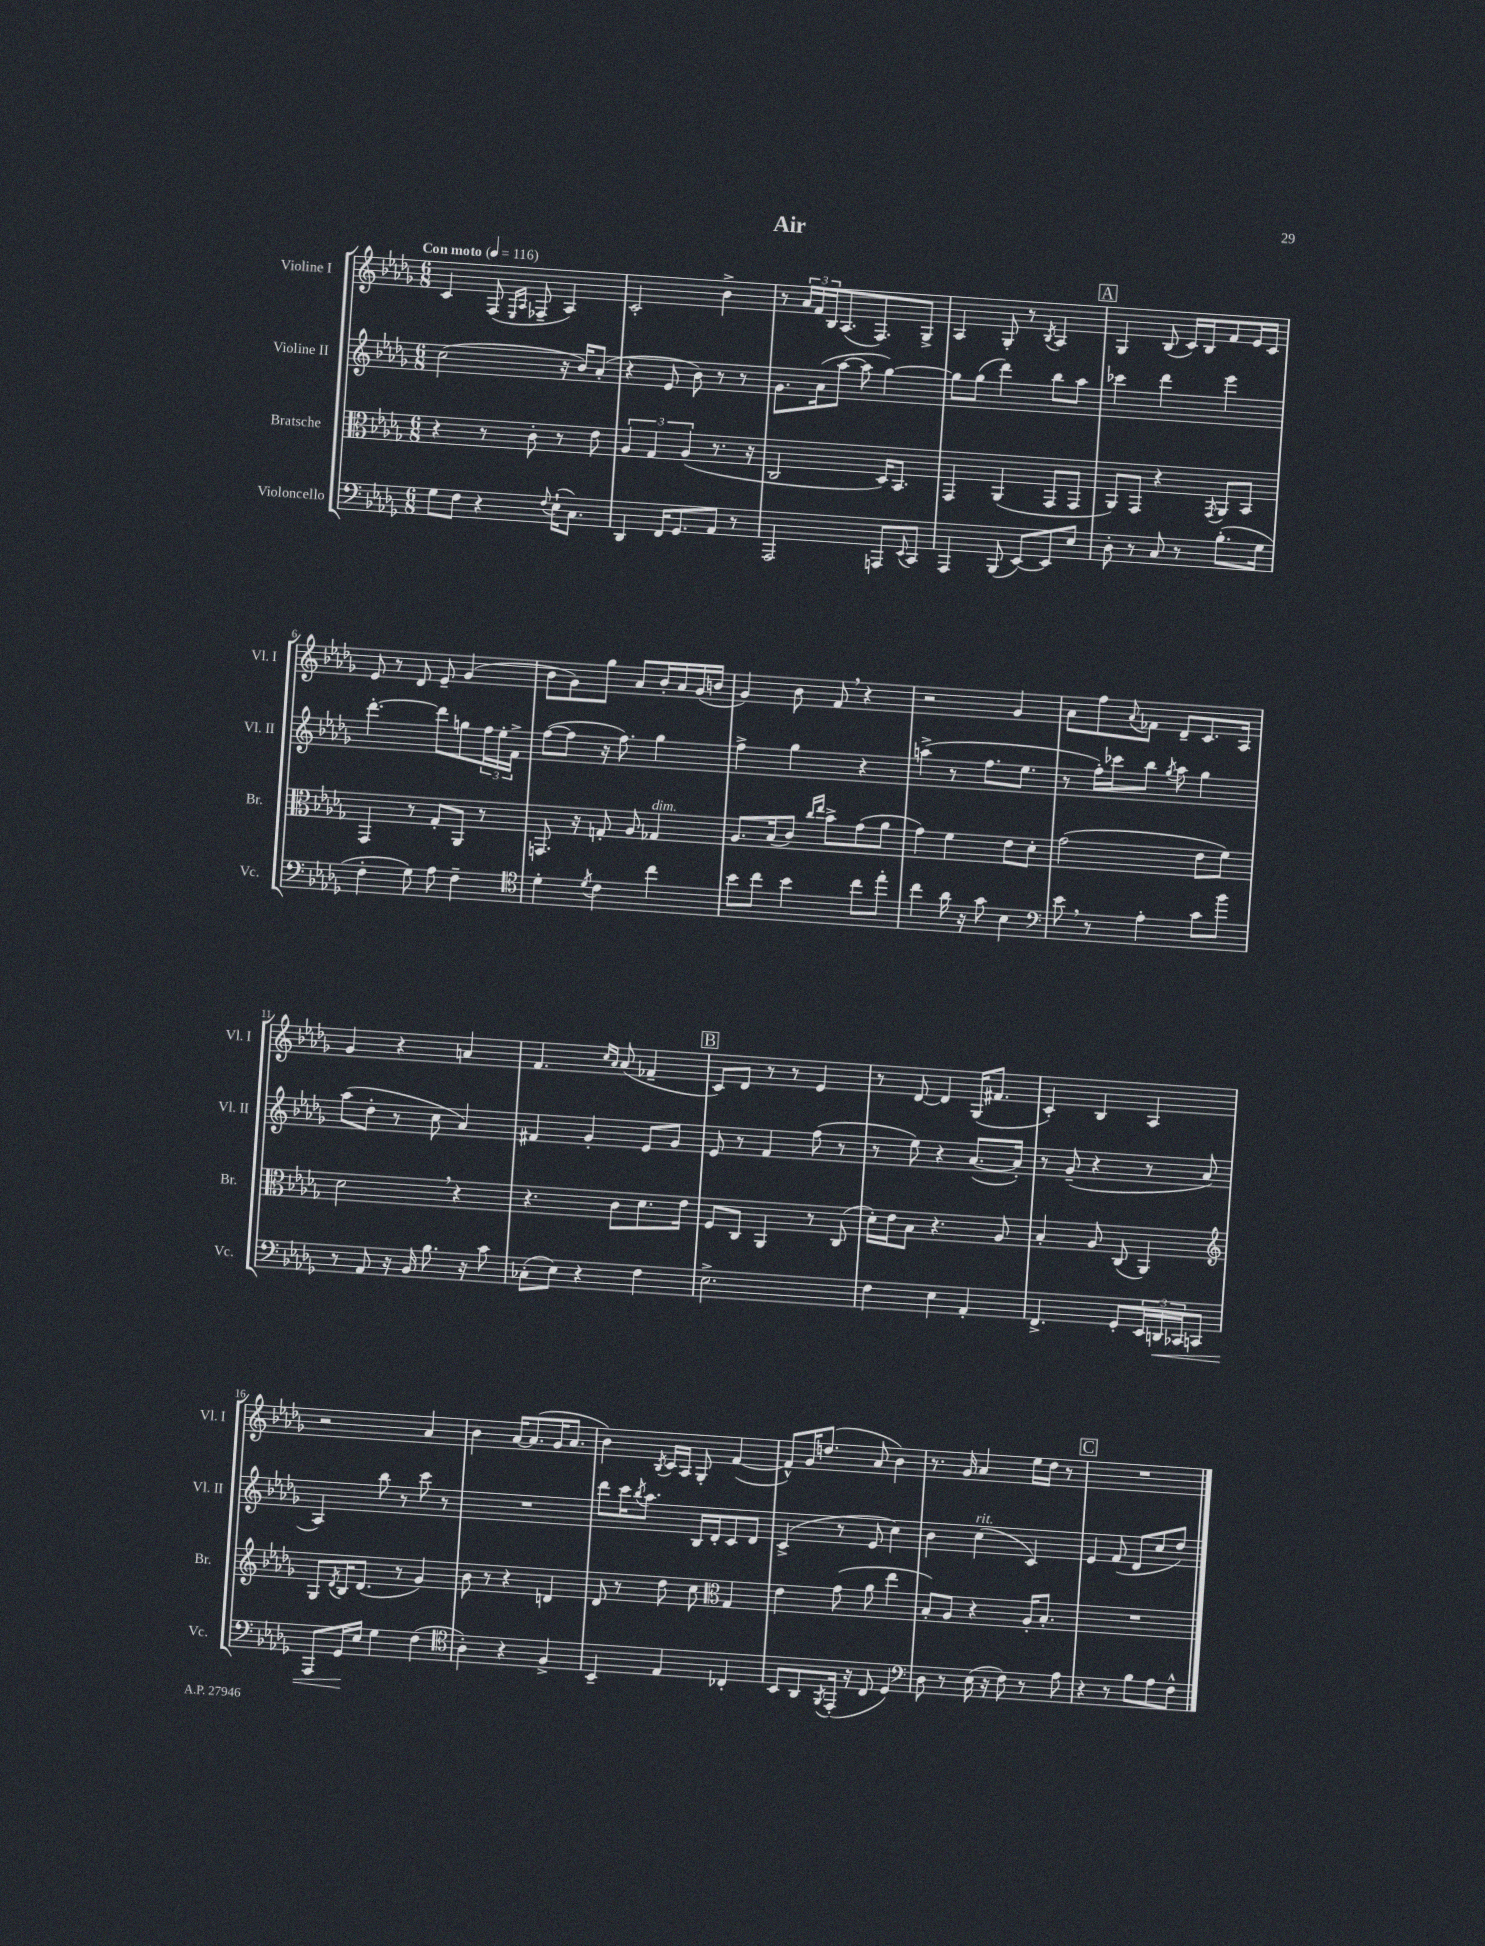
\header { title = "Air" }
<<
\new StaffGroup <<
\new Staff = "s0" \with { instrumentName = "Violine I" shortInstrumentName = "Vl. I" } {
    \clef treble \key des \major \numericTimeSignature \time 6/8 \tempo "Con moto" 4 = 116
    c'4 f8( \grace { ees16 aes16 } fes8-- aes4) |
    c'2-. bes'4-> |
    r8 \tuplet 3/2 { aes'16 f'16 bes16 } aes8.( f8.) ges8-> |
    aes4 ges8-. r8 \acciaccatura { bes8 } aes4 |
    \mark \markup { \box "A" } ges4 bes8( c'16) bes16 f'8 ees'16 c'16 |
    ees'8 r8 des'8 ees'8-- ges'4( |
    bes'8 ges'8) ges''8 aes'8 bes'16-. aes'16 ges'16( b'16 |
    ges'4) bes'8 f'8 \breathe r4 |
    r2 ges'4 |
    aes'8 f''8 \appoggiatura { aes'8 } fes'8 des'8-- c'8. aes16 |
    ges'4 r4 a'4 |
    f'4. \grace { c''16 aes'16 } aes'8( fes'4-- |
    \mark \markup { \box "B" } c'8) des'8 r8 r8 ees'4 |
    r8 des'8~ des'4 ges16( fis'8. |
    c'4-.) bes4 aes4 |
    r2 aes'4 |
    bes'4 aes'16~ aes'8.( ges'16 aes'8. |
    bes'4) \acciaccatura { bes8 } c'16 aes16 ges8-. f'4~( |
    f'8-^) ges'16 d''8.( aes'8 bes'4) |
    r8. ges'16 aes'4 ees''16 des''16 r8 |
    \mark \markup { \box "C" } R2. \bar "|." |
}
\new Staff = "s1" \with { instrumentName = "Violine II" shortInstrumentName = "Vl. II" } {
    \clef treble \key des \major \numericTimeSignature \time 6/8
    c''2( r16 bes'16) aes'8-.( |
    r4 ees'8 bes'8) r8 r8 |
    ges'8. aes'16( aes''8~ aes''8 ges''4~) |
    ges''8 ges''8( des'''4) bes''8 aes''8 |
    \mark \markup { \box "A" } ces'''4 des'''4 ees'''4 |
    des'''4.~-. des'''8 g''8 \tuplet 3/2 { f''16 ees''16-. f'16-> } |
    f''8~( f''8 r16 f''8.) ges''4 |
    f''4-> ges''4 r4 |
    a''4->( r8 f''8. ees''8. |
    r8 f''16-.) ces'''16 bes''8 \acciaccatura { ges''8 } aes''8 ges''4 |
    aes''8( des''8-. r8 c''8 aes'4) |
    fis'4 ges'4-. ees'8 ges'8 |
    \mark \markup { \box "B" } ees'8 r8 f'4 f''8( r8 |
    r8 ees''8) r4 aes'8.~( aes'16-.) |
    r8 ges'8--( r4 r8 aes'8 |
    aes4) bes''8 r8 c'''8 r8 |
    R2. |
    des'''8 c'''16 \acciaccatura { bes''8 } aes''8. bes16 des'16-. c'8 des'8 |
    c'4->( r8 ees'8 c''4) |
    bes'4 c''4^\markup { \italic "rit." }( c'4) |
    \mark \markup { \box "C" } ees'4 f'8( des'8 c''8 des''8) \bar "|." |
}
\new Staff = "s2" \with { instrumentName = "Bratsche" shortInstrumentName = "Br." } {
    \clef alto \key des \major \numericTimeSignature \time 6/8
    r4 r8 c'8-. r8 ees'8 |
    \tuplet 3/2 { aes4 ges4 aes4( } r8. r16 |
    c2 des16) bes,8. |
    ges,4 aes,4( ges,8 ges,8 |
    \mark \markup { \box "A" } aes,8) ges,8 r4 \acciaccatura { ges,8 } aes,8 bes,8 |
    ges,4 r8 ges8-. aes,8 r8 |
    g,8. r16 g8-. aes8 ges4^\markup { \italic "dim." } |
    aes8. bes16( c'8) \grace { c''16 ees''16 } bes'8-> ges'8( aes'8 |
    ges'4) f'4 ees'8 des'8-. |
    ges'2( ees'8 f'8) |
    des'2 \breathe r4 |
    r4. c'8 des'8. ees'16 |
    \mark \markup { \box "B" } f8 c8 aes,4 r8 c8( |
    des'16-.) ees'16 bes8 r4. aes8 |
    bes4-. aes8 c8( aes,4) |
    \clef treble ges8 \acciaccatura { des'8 } bes16 des'8.( r8 ges'4) |
    bes'8 r8 r4 d'4 |
    des'8 r8 des''8 c''8 \clef alto ges4 |
    ees'4 ges'8( aes'8 ees''4 |
    bes8-.) aes8 r4 aes16-. bes8.-. |
    \mark \markup { \box "C" } R2. \bar "|." |
}
\new Staff = "s3" \with { instrumentName = "Violoncello" shortInstrumentName = "Vc." } {
    \clef bass \key des \major \numericTimeSignature \time 6/8
    ges8 f8 r4 \appoggiatura { f8 } ees16-!( c8.) |
    des,4 f,16 ges,8. aes,8 r8 |
    aes,,2 a,,8 \appoggiatura { ees,8 } c,8 |
    aes,,4 bes,,8( ees,8~) ees,8 ees8 |
    \mark \markup { \box "A" } des8-. r8 c8 r8 bes8.-.( ges16 |
    f4-. ges8) aes8 f4-- |
    \clef tenor des'4-. \acciaccatura { des'8 } c'4 c''4 |
    bes'8 c''8 bes'4 c''8 ees''8-. |
    c''4 aes'16 r16 ges'8 bes4 |
    \clef bass ees'8 \breathe r8 aes4-. c'8 bes'8 |
    r8 aes,8 r16 bes,16 bes8. r16 c'8 |
    ces8-.( ees8) r4 f4 |
    \mark \markup { \box "B" } ees2.-> |
    f4 ees4 aes,4-. |
    f,4.-> ges,8-. \tuplet 3/2 { ees,16 d,16\< ces,16 } c,8 |
    aes,,8 ges,16\! ees16 ges4 f4( |
    \clef tenor aes4-.) r4 f4-> |
    bes,4-- ees4 ces4-. |
    bes,8 aes,8 \acciaccatura { f,8 } ees,16-.( r16 c8 des4) |
    \clef bass des8 r8 ees16( r16 f8) r8 aes8 |
    \mark \markup { \box "C" } r4 r8 bes8 aes8 f8-^ \bar "|." |
}
>>
>>
